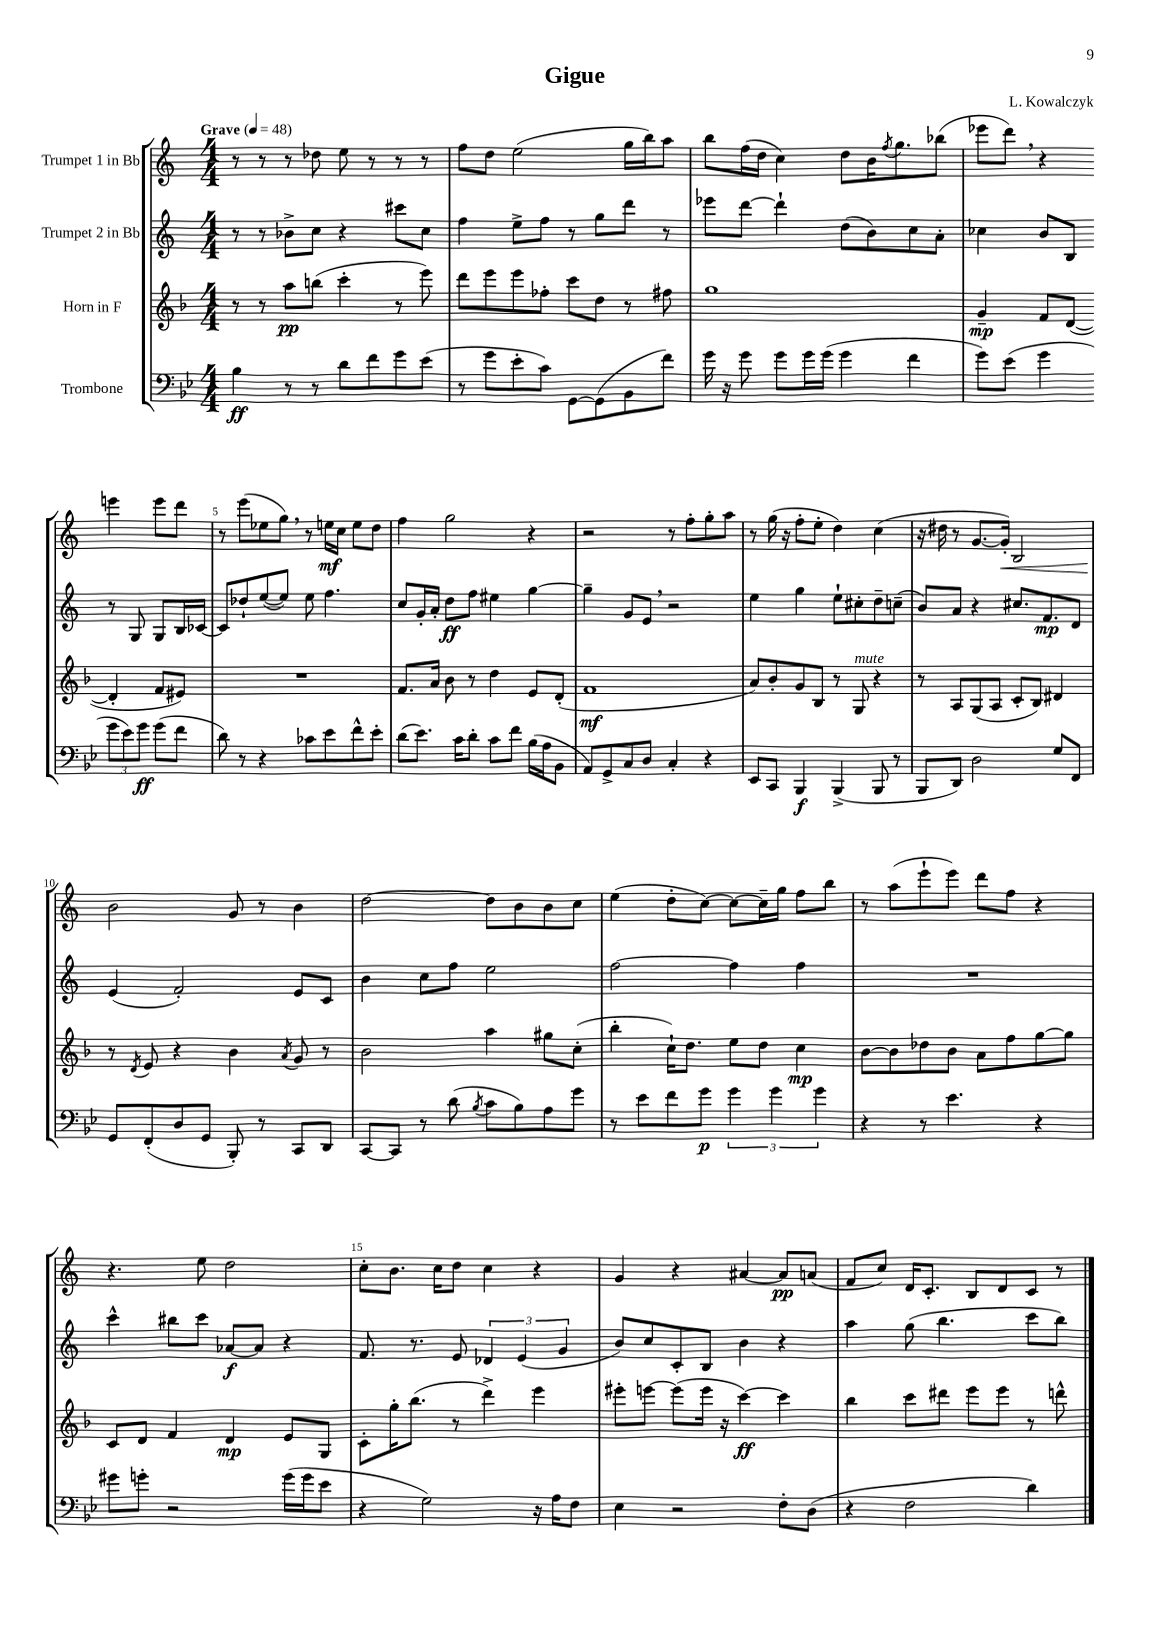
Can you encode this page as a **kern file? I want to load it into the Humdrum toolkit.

**kern	**kern	**kern	**kern
*staff4	*staff3	*staff2	*staff1
*clefF4	*clefG2	*clefG2	*clefG2
*k[b-e-]	*k[b-]	*k[]	*k[]
*M4/4	*M4/4	*M4/4	*M4/4
*MM48	*MM48	*MM48	*MM48
4B-	8r	8r	8r
.	8r	8r	8r
8r	8aa	8b-^	8r
8r	(8bb	8cc	8dd-
8d	4ccc'	4r	8ee
8f	.	.	8r
8g	8r	8ccc#	8r
(8e-	8eee)	8cc	8r
=	=	=	=
8r	8ddd	4ff	8ff
8g	8eee	.	8dd
8e-'	8eee	8ee^	(2ee
8c)	8ff-'	8ff	.
[8GG	8ccc	8r	.
(8GG]	8dd	8gg	.
8BB-	8r	8ddd	16gg
.	.	.	16bb)
8f)	8ff#	8r	8aa
=	=	=	=
16g	1gg	8eee-	8bb
16r	.	.	.
8g	.	[8ddd	(16ff
.	.	.	16dd
8g	.	4ddd`]	4cc)
16g	.	.	.
(16g	.	.	.
4g	.	(8dd	8dd
.	.	8b)	16b
.	.	.	8qff
.	.	.	8.gg
4f	.	8cc	.
.	.	8a'	(8bb-
=	=	=	=
8g)	4g~	4cc-	8eee-
(8e-	.	.	8ddd)
4g	8f	8b	4r
.	([8d	8B	.
12g	4d']	8r	4eee
12e-)	.	.	.
.	.	8G	.
12g	.	.	.
(8g	8f	8G	8eee
8f	8e#)	16B	8ddd
.	.	[16c-	.
=	=	=	=
8d)	1r	8c-]	8r
8r	.	8dd-`	(8eee
4r	.	([8ee	8ee-
.	.	8ee])	8gg)
8c-	.	8ee	8r
8e-	.	4.ff	16ee
.	.	.	16cc
8f^^	.	.	8ee
8e-'	.	.	8dd
=	=	=	=
(8d	8.f	8cc	4ff
8.e-)	.	16g'	.
.	16a	16a'	.
.	8b-	8dd	2gg
16c	.	.	.
8d'	8r	8ff	.
8c	4dd	4ee#	.
8f	.	.	.
(16B-	8e	[4gg	4r
16A	.	.	.
8BB-	(8d'	.	.
=	=	=	=
8AA)	1f	4gg~]	2r
8GG^	.	.	.
8C	.	8g	.
8D	.	8e	.
4C'	.	2r	8r
.	.	.	8ff'
4r	.	.	8gg'
.	.	.	8aa
=	=	=	=
8EE-	8a)	4ee	8r
8CC	8b-'	.	(16gg
.	.	.	16r
4BBB-	8g	4gg	8ff'
.	8B-	.	8ee'
(4BBB-^	8r	8ee`	4dd)
.	8G	8cc#'	.
8BBB-	4r	8dd~	(4cc
8r	.	(8cc~	.
=	=	=	=
8BBB-	8r	8b)	16r
.	.	.	16dd#
8DD)	8A	8a	8r
2D	(8G	4r	[8.g
.	8A	.	.
.	.	.	16g'])
.	8c'	8.cc#	2B
.	8B-)	.	.
.	.	8.f	.
8G	4d#	.	.
8FF	.	8d	.
=	=	=	=
8GG	8r	(4e	2b
.	8qd	.	.
(8FF'	8e	.	.
8D	4r	2f')	.
8GG	.	.	.
8BBB-')	4b-	.	8g
8r	.	.	8r
.	8qa	.	.
8CC	8g	8e	4b
8DD	8r	8c	.
=	=	=	=
[8CC	2b-	4b	[2dd
8CC]	.	.	.
8r	.	8cc	.
(8d	.	8ff	.
8qB-	.	.	.
8c	4aa	2ee	8dd]
8B-)	.	.	8b
8A	8gg#	.	8b
8g	(8cc'	.	8cc
=	=	=	=
8r	4bb-'	[2ff	(4ee
8e-	.	.	.
8f	16cc`)	.	8dd'
.	8.dd	.	.
8g	.	.	[8cc)
6g	8ee	4ff]	8cc_
.	8dd	.	16cc~]
6g	.	.	.
.	.	.	16gg
.	4cc	4ff	8ff
6g	.	.	.
.	.	.	8bb
=	=	=	=
4r	[8b-	1r	8r
.	8b-]	.	(8aa
8r	8dd-	.	8eee`
4.e-	8b-	.	8eee)
.	8a	.	8ddd
.	8ff	.	8ff
4r	[8gg	.	4r
.	8gg]	.	.
=	=	=	=
8g#	8c	4ccc^^	4.r
8g'	8d	.	.
2r	4f	8bb#	.
.	.	8ccc	8ee
.	4d	[8a-	2dd
.	.	8a-]	.
(16g	8e	4r	.
16g	.	.	.
8e-	8G	.	.
=	=	=	=
4r	8c'	8.f	8cc'
.	16gg'	.	8.b
.	(8.bb-	8.r	.
2G)	.	.	.
.	.	.	16cc
.	8r	8e	8dd
.	4ddd^)	6d-	4cc
.	.	(6e	.
16r	4eee	.	4r
16A	.	.	.
.	.	6g	.
8F	.	.	.
=	=	=	=
4E-	8eee#'	8b)	4g
.	[8eee	8cc	.
2r	(8eee]	8c'	4r
.	16eee	8B	.
.	16r	.	.
.	[4ccc)	4b	[4a#
8F'	4ccc]	4r	8a#]
(8D	.	.	(8a
=	=	=	=
4r	4bb-	4aa	8f
.	.	.	8cc)
2F	8ccc	(8gg	16d
.	.	.	8.c'
.	8ddd#	4.bb	.
.	8eee	.	8B
.	8eee	.	8d
4d)	8r	8ccc	8c
.	8ddd^^	8bb)	8r
==	==	==	==
*-	*-	*-	*-
